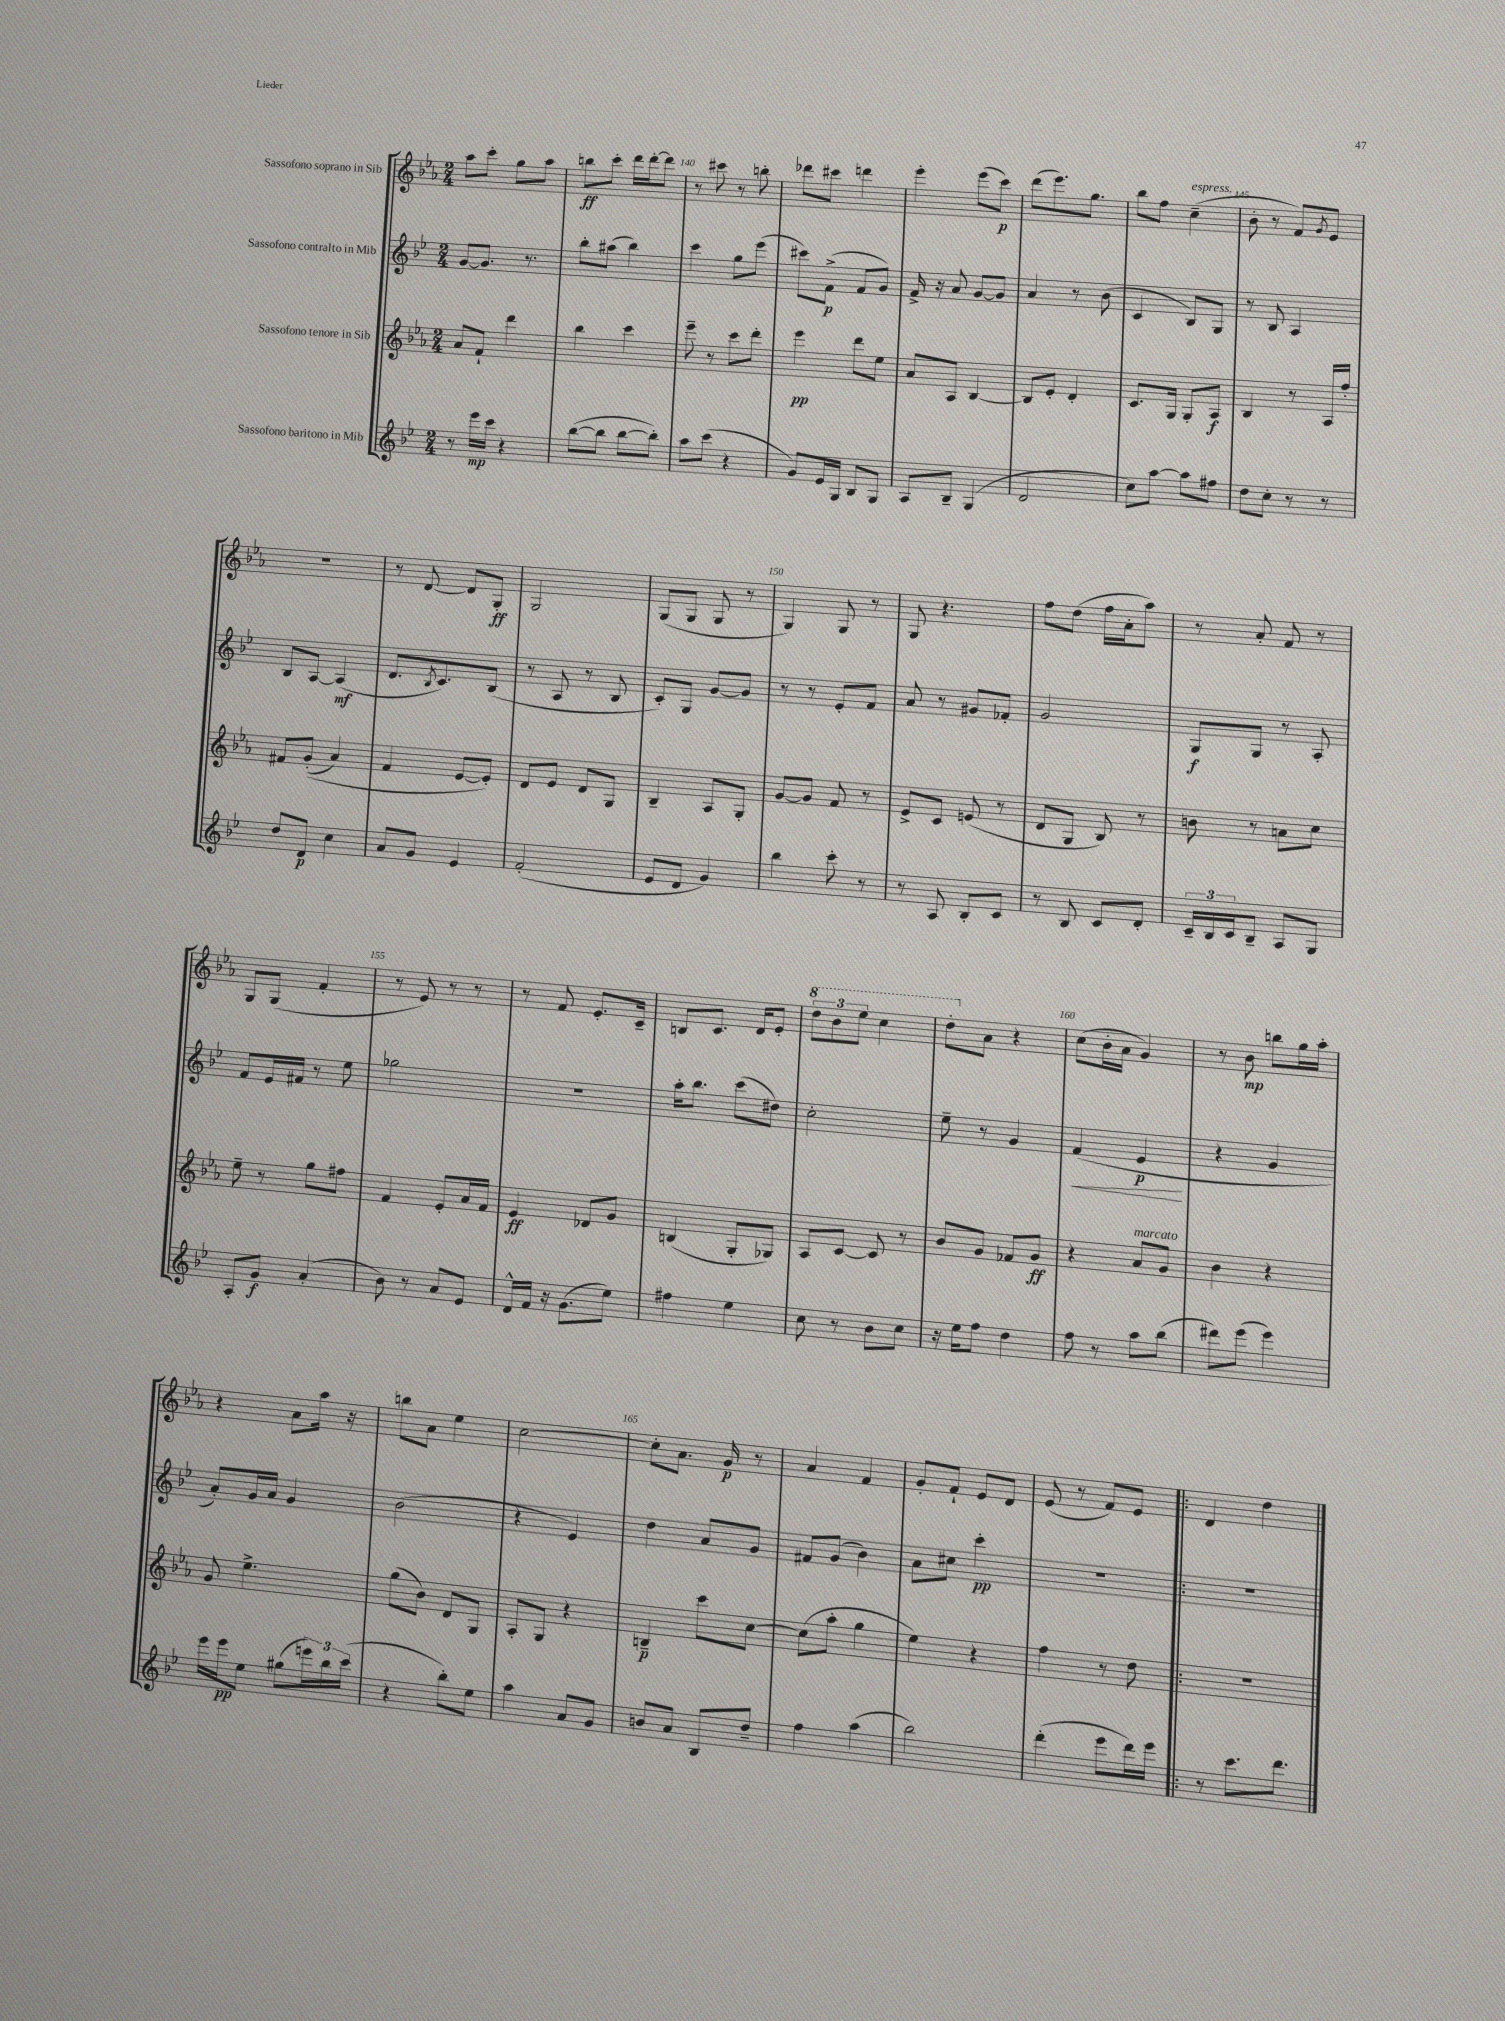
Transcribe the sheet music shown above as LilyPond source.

<<
\new StaffGroup <<
\new Staff = "s0" \with { instrumentName = "Sassofono soprano in Sib" } {
    \clef treble \key ees \major \numericTimeSignature \time 2/4
    aes''8 c'''8-. g''8 aes''8 |
    b''8\ff c'''8-. d'''16 d'''16~-. d'''8 |
    r8 cis'''8 r8 b''8-. |
    des'''8 cis'''8 d'''4 |
    ees'''4-. ees'''8( c'''8\p) |
    d'''8( ees'''8.) g''8. |
    bes''8 f''8 c''4--^\markup { \italic "espress." }( |
    bes'8-. r8 f'8) \acciaccatura { g'8 } ees'8 |
    R2 |
    r8 d'8~ d'8 g8-.\ff |
    g2 |
    g8( g8 g8 r8 |
    g4) g8 r8 |
    g8 r4. |
    f''8 d''8( f''16 aes'16-. aes''8) |
    r8 aes'8-. f'8 r8 |
    g8 g8( f'4-. |
    r8 ees'8) r8 r8 |
    r8 f'8 ees'8.-. c'16-- |
    b8 c'8. d'16 ees'8-. |
    \tuplet 3/2 { \ottava #1 d'''8 bes''8 ees'''8 } c'''4 |
    d'''8-. \ottava #0 aes'8 r4 |
    c''8( bes'16-. aes'16 g'4) |
    r8 bes'8\mp b''8 g''16 aes''16-. |
    r4 aes'8 aes''16 r16 |
    b''8 aes'8 ees''4 |
    c''2~ |
    c''8-. aes'8. g'16\p r8 |
    aes'4 f'4 |
    g'8-. f'8-! ees'8 d'8 |
    ees'8( r8 f'8) ees'8 |
    \bar ".|:" d'4 d''4 \bar "|." |
}
\new Staff = "s1" \with { instrumentName = "Sassofono contralto in Mib" } {
    \clef treble \key bes \major \numericTimeSignature \time 2/4
    g'8~ g'8. r8. |
    bes''8-. ais''8( bes''4) |
    c'''4 g''8 ees'''8( |
    cis'''8) f'8->\p( f'8 g'8) |
    f'16-> r16 a'8 g'8~ g'8 |
    a'4 r8 bes'8( |
    c'4 bes8) g8 |
    r8 bes8 a4 |
    bes8 a8~ a4\mf( |
    d'8. \acciaccatura { bes8 } c'8.) bes8( |
    r8 a8 r8 bes8 |
    c'8-.) g8 g'8~ g'8 |
    r8 r8 ees'8-. f'8 |
    a'8 r8 gis'8 fes'8-. |
    g'2 |
    g8\f g8 r8 a8-. |
    f'8 ees'16 fis'16 r8 ees''8 |
    ges''2 |
    R2 |
    a''16-. bes''8. c'''8( dis''8) |
    c''2-. |
    ees''8-- r8 g'4 |
    f'4\<( ees'4\p\! |
    r4 g'4 |
    a'8-.) g'16 a'16 g'4 |
    bes'2( |
    r4 ees'4) |
    d''4 a'8 g'8 |
    fis'8 g'8( bes'4) |
    a'8 cis''8 c'''4-.\pp |
    R2 |
    \bar ".|:" R2 \bar "|." |
}
\new Staff = "s2" \with { instrumentName = "Sassofono tenore in Sib" } {
    \clef treble \key ees \major \numericTimeSignature \time 2/4
    aes'8 f'8-! d'''4 |
    bes''4 c'''4 |
    ees'''8-- r8 c'''8 d'''8-. |
    ees'''4\pp d'''8 ees''8 |
    aes'8 aes8 bes4~ |
    bes8 ees'8-. d'4-. |
    c'8. g16 g8-. aes8\f |
    bes4 r8 aes16 f''16-. |
    fis'8 g'8-.(\( aes'4) |
    f'4 ees'8~ ees'8-.\) |
    d'8 ees'8 d'8 g8 |
    bes4-- aes8 g8-. |
    g'8~ g'8 f'8 r8 |
    ees'8-> c'8 e'8( r8 |
    d'8 g8 bes8) r8 |
    b'8 r8 a'8 c''8 |
    ees''8-- r8 g''8 fis''8 |
    f'4 ees'8-. aes'16 f'16 |
    ees'4\ff des'8 g'8 |
    b4( g8-. ges8) |
    aes8 c'8~ c'8 r8 |
    bes'8 g'8 fes'8 g'8\ff |
    r4 aes'8^\markup { \italic "marcato" } g'8 |
    bes'4 r4 |
    g'8 ees''4.-> |
    g''8( bes'8) d'8 g8 |
    aes8-. g8 r4 |
    b4--\p c'''8 c''8~ |
    c''8( aes''8-. g''4 |
    ees''4) r4 |
    f''4 r8 d''8 |
    \bar ".|:" r2 \bar "|." |
}
\new Staff = "s3" \with { instrumentName = "Sassofono baritono in Mib" } {
    \clef treble \key bes \major \numericTimeSignature \time 2/4
    r8 ees'''16\mp c'''16 r4 |
    bes''8~( bes''8 bes''8~ bes''8-.) |
    a''8 c'''8( r4 |
    g'8) ees'16 g16 bes8 g8 |
    a8 bes8-- g4( |
    d'2 |
    c''8) a''8~ a''8 fis''8 |
    d''8 c''8-. r8 r8 |
    d''8 d'8\p c''4 |
    a'8 g'8 ees'4 |
    f'2-.( |
    ees'8 d'8 g'4) |
    bes''4 c'''8-. r8 |
    r8 a8 bes8-. c'8 |
    r8 bes8 c'8 d'8-. |
    \tuplet 3/2 { c'16-- bes16 c'16 } bes8-- a8 g8 |
    a8-. g'8\f a'4-.( |
    bes'8) r8 a'8 ees'8 |
    d'16-^ f'16 r16 g'8.( ees''8) |
    fis''4 ees''4 |
    c''8 r8 bes'8 c''8 |
    r16 ees''16 f''8 d''4 |
    f''8 r8 a''8 bes''8( |
    dis'''8) ees'''8( ees'''4) |
    ees'''16 ees'''16\pp ees''8 gis''8( \tuplet 3/2 { e'''16) bes''16 c'''16( } |
    r4 bes''8-.) ees''8 |
    a''4 a'8 g'8 |
    b'8 a'8 bes8 d''8-- |
    f''4 a''4( |
    bes''2) |
    d'''4-.( ees'''8 d'''16) ees'''16 |
    \bar ".|:" r8 c'''8. d'''8. \bar "|." |
}
>>
>>
\layout { \context { \Score currentBarNumber = #138 \override BarNumber.break-visibility = ##(#f #t #t) barNumberVisibility = #(every-nth-bar-number-visible 5) } }
